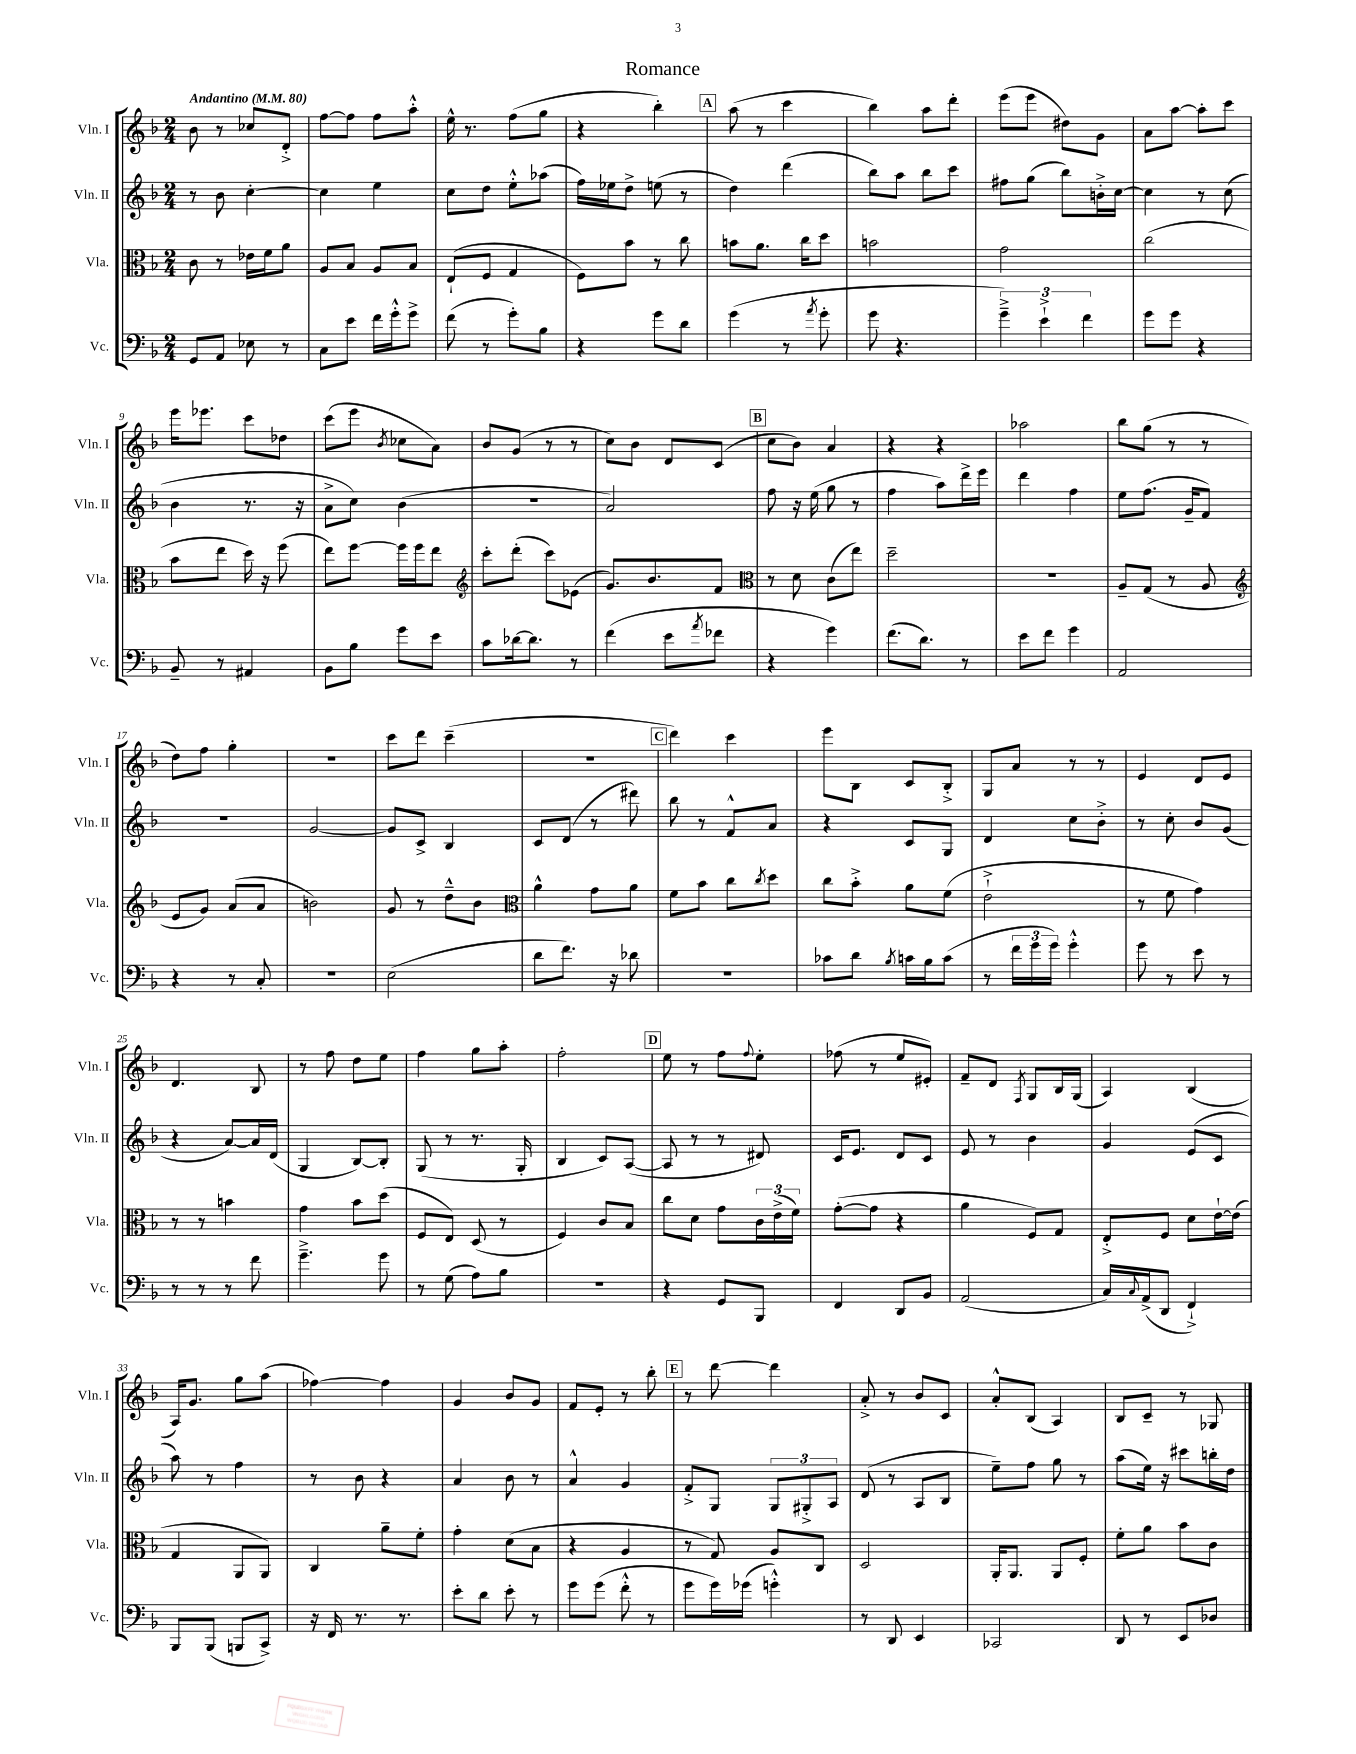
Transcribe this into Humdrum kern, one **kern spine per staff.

**kern	**kern	**kern	**kern
*staff4	*staff3	*staff2	*staff1
*clefF4	*clefC3	*clefG2	*clefG2
*k[b-]	*k[b-]	*k[b-]	*k[b-]
*M2/4	*M2/4	*M2/4	*M2/4
*MM80	*MM80	*MM80	*MM80
8GG	8c	8r	8b-
8AA	8r	8b-	8r
8E-	16e-	[4cc'	8cc-
.	16f	.	.
8r	8a	.	8d'^
=	=	=	=
8C	8A	4cc]	[8ff
8e	8B-	.	8ff]
16f	8A	4ee	8ff
16g'^^	.	.	.
8g^	8B-	.	8aa'^^
=	=	=	=
(8f	(8E`	8cc	16ee^^
.	.	.	8.r
8r	8F	8dd	.
8g')	4G	8ee'^^	(8ff
8B-	.	(8aa-	8gg
=	=	=	=
4r	8F)	16ff)	4r
.	.	16ee-	.
.	8b-	8dd^	.
8g	8r	(8ee	4bb-')
8d	8cc	8r	.
=	=	=	=
(4g	8b	4dd)	(8aa
.	8.a	.	8r
8r	.	(4ddd	4ccc
.	16cc	.	.
8qa	.	.	.
8g'	8dd	.	.
=	=	=	=
8g	2b	8bb-)	4bb-)
4.r	.	8aa	.
.	.	8bb-	8aa
.	.	8ccc	8ddd'
=	=	=	=
6g~^)	2g	8ff#	(8eee
.	.	(8gg	8eee
6e`^	.	.	.
.	.	8bb-)	8dd#)
6f	.	.	.
.	.	16b'^	8g
.	.	[16cc	.
=	=	=	=
8g	(2cc	4cc]	8a
8g	.	.	[8aa
4r	.	8r	8aa']
.	.	(8cc	8ccc
=	=	=	=
8BB-~	8b-	4b-	16eee
.	.	.	8.eee-
8r	8ee	.	.
4AA#	16dd)	8.r	8ccc
.	16r	.	.
.	(8ff	.	8dd-
.	.	16r	.
=	=	=	=
8BB-	8ee)	8a^	(8ccc
8B-	[8ff	8cc)	8eee
.	.	.	8qb-
8g	16ff]	(4b-	8cc-
.	16ff	.	.
8e	8ee	.	8a)
=	=	=	=
*	*clefG2	*	*
8c	8ccc'	2r	8b-
[16d-	(8ddd'	.	(8g
8.d-]	.	.	.
.	8ccc)	.	8r
8r	(8e-	.	8r
=	=	=	=
(4f	8.g)	2a)	8cc)
.	.	.	8b-
.	8.b-	.	.
8e	.	.	8d
8qa	.	.	.
8f-	8f	.	(8c
=	=	=	=
*	*clefC3	*	*
4r	8r	8ff	8cc
.	8d	16r	8b-)
.	.	(16ee	.
4g)	(8c	8gg	4a
.	8ee)	8r	.
=	=	=	=
(8.f	2dd~	4ff	4r
8.d)	.	.	.
.	.	8aa)	4r
8r	.	16ddd^	.
.	.	16eee	.
=	=	=	=
8e	2r	4ddd	2aa-
8f	.	.	.
4g	.	4ff	.
=	=	=	=
2AA	8A~	8ee	8bb-
.	(8G	(8.ff	(8gg
.	8r	.	8r
.	.	16g~	.
.	8A	8f)	8r
=	=	=	=
*	*clefG2	*	*
4r	8e	2r	8dd)
.	8g)	.	8ff
8r	(8a	.	4gg'
8C'	8a	.	.
=	=	=	=
2r	2b)	[2g	2r
=	=	=	=
(2E	8g	8g]	8ccc
.	8r	8c^	8ddd
.	8dd~^^	4B-	(4ccc~
.	8b-	.	.
=	=	=	=
*	*clefC3	*	*
8d	4a^^	8c	2r
8.f)	.	(8d	.
.	8g	8r	.
16r	.	.	.
8d-	8a	8ddd#)	.
=	=	=	=
2r	8f	8bb-	4ddd)
.	8b-	8r	.
.	8cc	8f^^	4ccc
.	8qcc	.	.
.	8dd	8a	.
=	=	=	=
8c-	8cc	4r	8eee
8d	8b-'^	.	8B-
8qB-	.	.	.
16c	8a	8c	8c
16B-	.	.	.
(8c	(8f	8G	8B-'^
=	=	=	=
8r	2e`^	4d	8G
24f	.	.	8a
24g	.	.	.
24g)	.	.	.
4g'^^	.	8cc	8r
.	.	8b-'^	8r
=	=	=	=
8g	8r	8r	4e
8r	8f	8cc'	.
8e	4g)	8b-	8d
8r	.	(8g	8e
=	=	=	=
8r	8r	4r	4.d
8r	8r	.	.
8r	4b	[8a)	.
8f	.	16a]	8B-
.	.	(16d	.
=	=	=	=
4.g~^	4g	4G	8r
.	.	.	8ff
.	8b-	[8B-)	8dd
8g	(8dd	8B-']	8ee
=	=	=	=
8r	8F	(8G	4ff
(8G	8E)	8r	.
8A)	(8D	8.r	8gg
8B-	8r	.	8aa'
.	.	16G'	.
=	=	=	=
2r	4F)	4B-	2ff'
.	8c	8c)	.
.	8B-	([8A	.
=	=	=	=
4r	8cc	8A]	8ee
.	8d	8r	8r
8GG	8g	8r	8ff
.	.	.	8qqff
8BBB-	24c	8d#)	8ee'
.	(24e^	.	.
.	24f)	.	.
=	=	=	=
4FF	([8g'	16c	(8ff-
.	.	8.e	.
.	8g]	.	8r
8DD	4r	8d	8ee
8BB-	.	8c	8e#')
=	=	=	=
(2AA	4a	8e	8f~
.	.	8r	8d
.	.	.	8qF
.	8F)	4b-	8G
.	8G	.	16B-
.	.	.	(16G
=	=	=	=
16C)	8E'^	4g	4A)
8qqC	.	.	.
(16AA^	.	.	.
8DD	8F	.	.
4FF`^)	8d	(8e	(4B-
.	[16e`	8c	.
.	(16e]	.	.
=	=	=	=
8BBB-	4G	8aa)	16A)
.	.	.	8.g
(8BBB-	.	8r	.
8BBB	8AA	4ff	8gg
8CC^)	8AA)	.	(8aa
=	=	=	=
16r	4C	8r	[4ff-)
16FF	.	.	.
8.r	.	8b-	.
.	8a~	4r	4ff-]
8.r	.	.	.
.	8f'	.	.
=	=	=	=
8e'	4g'	4a	4g
8d	.	.	.
8e'	(8d	8b-	8b-
8r	8B-	8r	8g
=	=	=	=
8g	4r	4a^^	8f
(8g	.	.	8e'
8f'^^	4A	4g	8r
8r	.	.	8bb-'
=	=	=	=
8g	8r	8f'^	8r
16g)	8G)	8G	[8ddd
(16g-	.	.	.
4g'^^)	8A	12G	4ddd]
.	.	12G#'^	.
.	8C	.	.
.	.	12A	.
=	=	=	=
8r	2D	(8d	8a'^
8DD	.	8r	8r
4EE	.	8A	8b-
.	.	8B-	8c
=	=	=	=
2CC-	16AA'	8ee~)	8a'^^
.	8.AA	.	.
.	.	8ff	(8B-
.	8AA	8gg	4A)
.	8F'	8r	.
=	=	=	=
8DD	8f'	(8aa	8B-
8r	8a	16ee)	8c~
.	.	16r	.
8EE	8b-	8ccc#	8r
8D-	8c	16bb'	8G-
.	.	16dd	.
==	==	==	==
*-	*-	*-	*-
